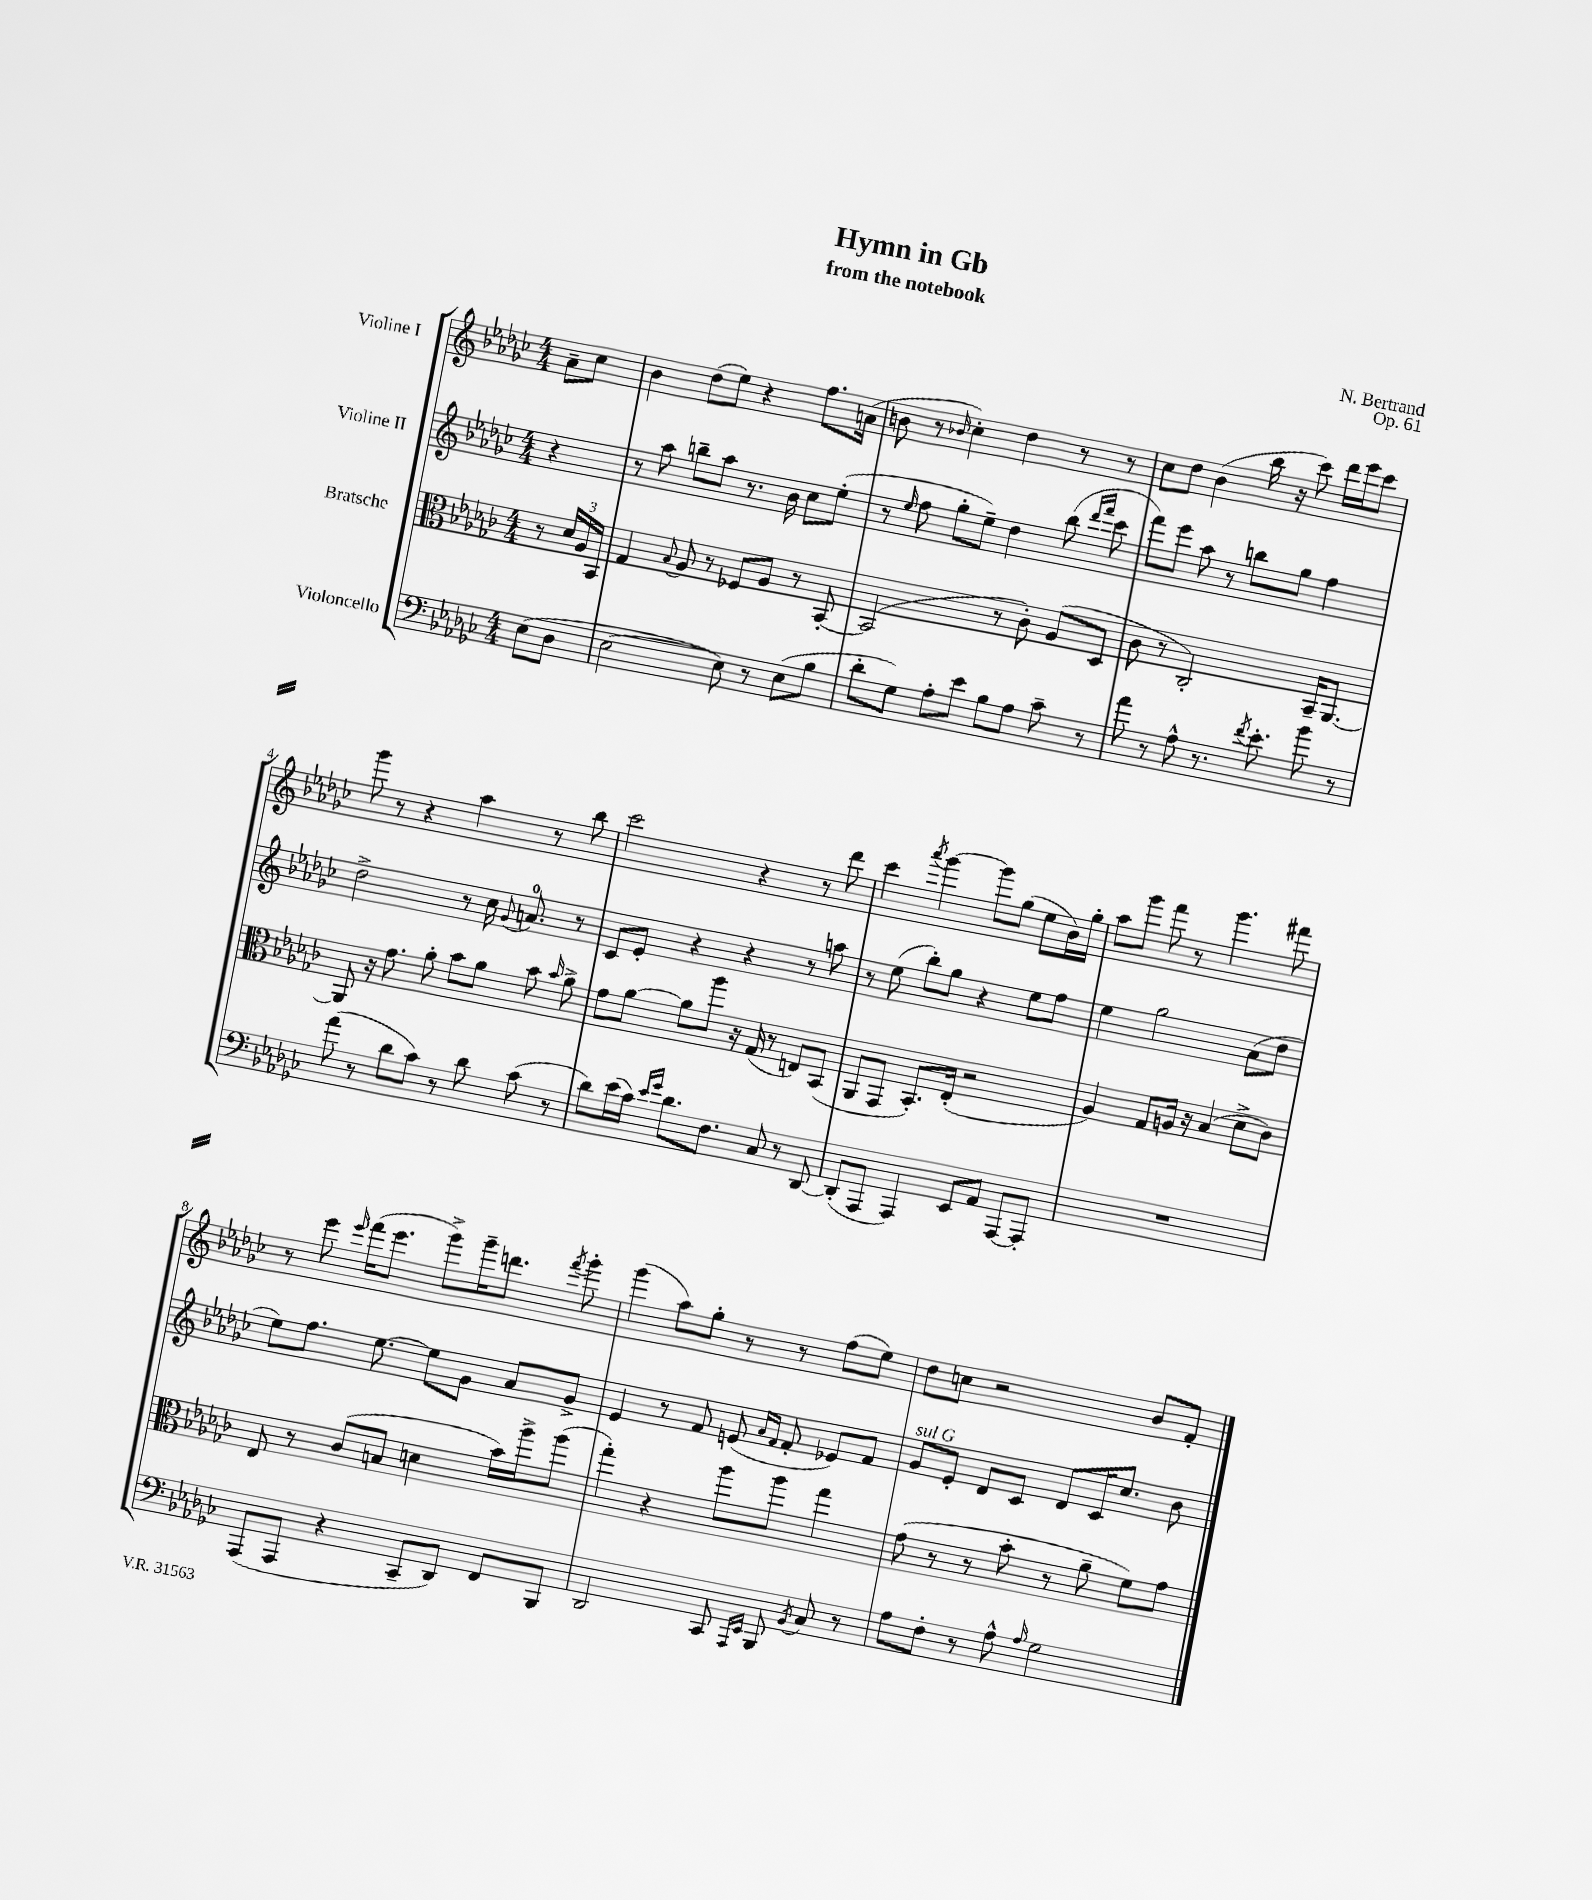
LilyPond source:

\header { title = "Hymn in Gb" composer = "N. Bertrand" subtitle = "from the notebook" opus = "Op. 61" }
<<
\new StaffGroup <<
\new Staff = "s0" \with { instrumentName = "Violine I" } {
    \clef treble \key ges \major \numericTimeSignature \time 4/4 \partial 4
    \autoBeamOff aes'8[-- ces''8] |
    bes'4 des''8[( ees''8]) r4 f''8.[ a'16]( |
    b'8 r8 \grace { bes'16 } ces''4-.) des''4 r8 r8 |
    ces''8[ des''8] bes'4( bes''16 r16 ces'''8) des'''16[ ees'''16 ces'''8] |
    ges'''8 r8 r4 aes''4 r8 bes''8 |
    ces'''2 r4 r8 des'''8 |
    ces'''4 \acciaccatura { aes'''8 } ges'''4~ ges'''8[ ges''8]( ees''8[ bes'16) ges''16]-. |
    aes''8[ ges'''8] f'''8 r8 ges'''4. fis'''8 |
    r8 ees'''8 \grace { ees'''16 } f'''16[( ees'''8.] ges'''8[->) ges'''16-- d'''8.] \acciaccatura { f'''8 } ges'''8-. |
    ges'''4( aes''8[) ges''8]-. r8 r8 f''8[( ees''8]) |
    des''8[ c''8] r2 bes'8[ f'8]-. \bar "|." |
}
\new Staff = "s1" \with { instrumentName = "Violine II" } {
    \clef treble \key ges \major \numericTimeSignature \time 4/4 \partial 4
    \autoBeamOff r4 |
    r8 aes''8 b''8[-- aes''8] r8. bes'16 ces''8[ ees''8]-.( |
    r8 \grace { ees''16 } f''8 ges''8[-. ees''8]--) des''4 bes''8( \grace { des'''16[ f'''16] } ces'''8 |
    f'''8[) ees'''8] aes''8 r8 b''8[ ges''8] f''4 |
    des''2-> r8 ces''16 \appoggiatura { ges'8 } a'8.-0 r8 |
    ces'8[ ees'8]-. r4 r4 r8 a''8 |
    r8 ees''8( bes''8[-.) ges''8] r4 ees''8[ f''8] |
    ees''4 ges''2 aes'8[( des''8] |
    ees''8[) f''8.] ees''8.~ ees''8[ ges'8] aes'8[ ges'8]-> |
    ees'4 r8 f'8 e'8( \grace { aes'16[ f'16] } f'8-. ees'8[) f'8] |
    ges'8[^\markup { \italic "sul G" } ees'8]-. des'8[ ces'8] des'8[ ces'16 ces''8.] bes'8 \bar "|." |
}
\new Staff = "s2" \with { instrumentName = "Bratsche" } {
    \clef alto \key ges \major \numericTimeSignature \time 4/4 \partial 4
    \autoBeamOff r8 \tuplet 3/2 { des'16[ aes16 bes,16] } |
    ges4 \appoggiatura { bes8 } aes8 r8 fes8[ aes8] r8 bes,8~-. |
    bes,2( r8 ces'8-.) aes8[( des8] |
    ces'8 r8 ces2-.) bes,16[-- aes,8.]~ |
    aes,8 r16 ges'8. aes'8-. bes'8[ aes'8] bes'8 \grace { bes'16 } aes'8-> |
    ges'8[ aes'8]~ aes'8[ aes''8] r16 ges16( r8 e8[) bes,8]( |
    aes,8[ ges,8] bes,8.[-.) ees16]-.( r2 |
    aes4) ges8[ a16] r16 bes4( des'8[-> ces'8]) |
    ees8 r8 ces'8[( b8] d'4 bes'16[) aes''16-> aes''8]( |
    ges''4-.) r4 aes''8[ aes''8] ges''4 |
    ges'8( r8 r8 bes'8-. r8 aes'8-- f'8[) ges'8] \bar "|." |
}
\new Staff = "s3" \with { instrumentName = "Violoncello" } {
    \clef bass \key ges \major \numericTimeSignature \time 4/4 \partial 4
    \autoBeamOff ees8[( des8] |
    ees2~ ees8) r8 ees8[( bes8] |
    des'8[-. ges8]) aes8[-. ees'8] bes8[ aes8] ces'8-- r8 |
    aes'8 r8 aes8-^ r8. \acciaccatura { f'8 } ees'8.-. bes'8 r8 |
    aes'8( r8 des'8[ ces'8]) r8 des'8 ces'8( r8 |
    des'8[) ees'16( ces'16]) \grace { ees'16[ ges'16] } des'8.[ f8.] ces8 r8 des,8~ |
    des,8[-.( aes,,8] aes,,4) ees,8[ aes,8] aes,,8[~ aes,,8]-. |
    R1 |
    aes,,8[( aes,,8] r4 ces,8[-- des,8]) f,8[ bes,,8] |
    des,2 ces,8 \grace { aes,,16[ ees,16] } bes,,8 \acciaccatura { bes,8 } ces8 r8 |
    aes8[ f8]-. r8 aes8-^ \grace { aes16 } ges2 \bar "|." |
}
>>
>>
